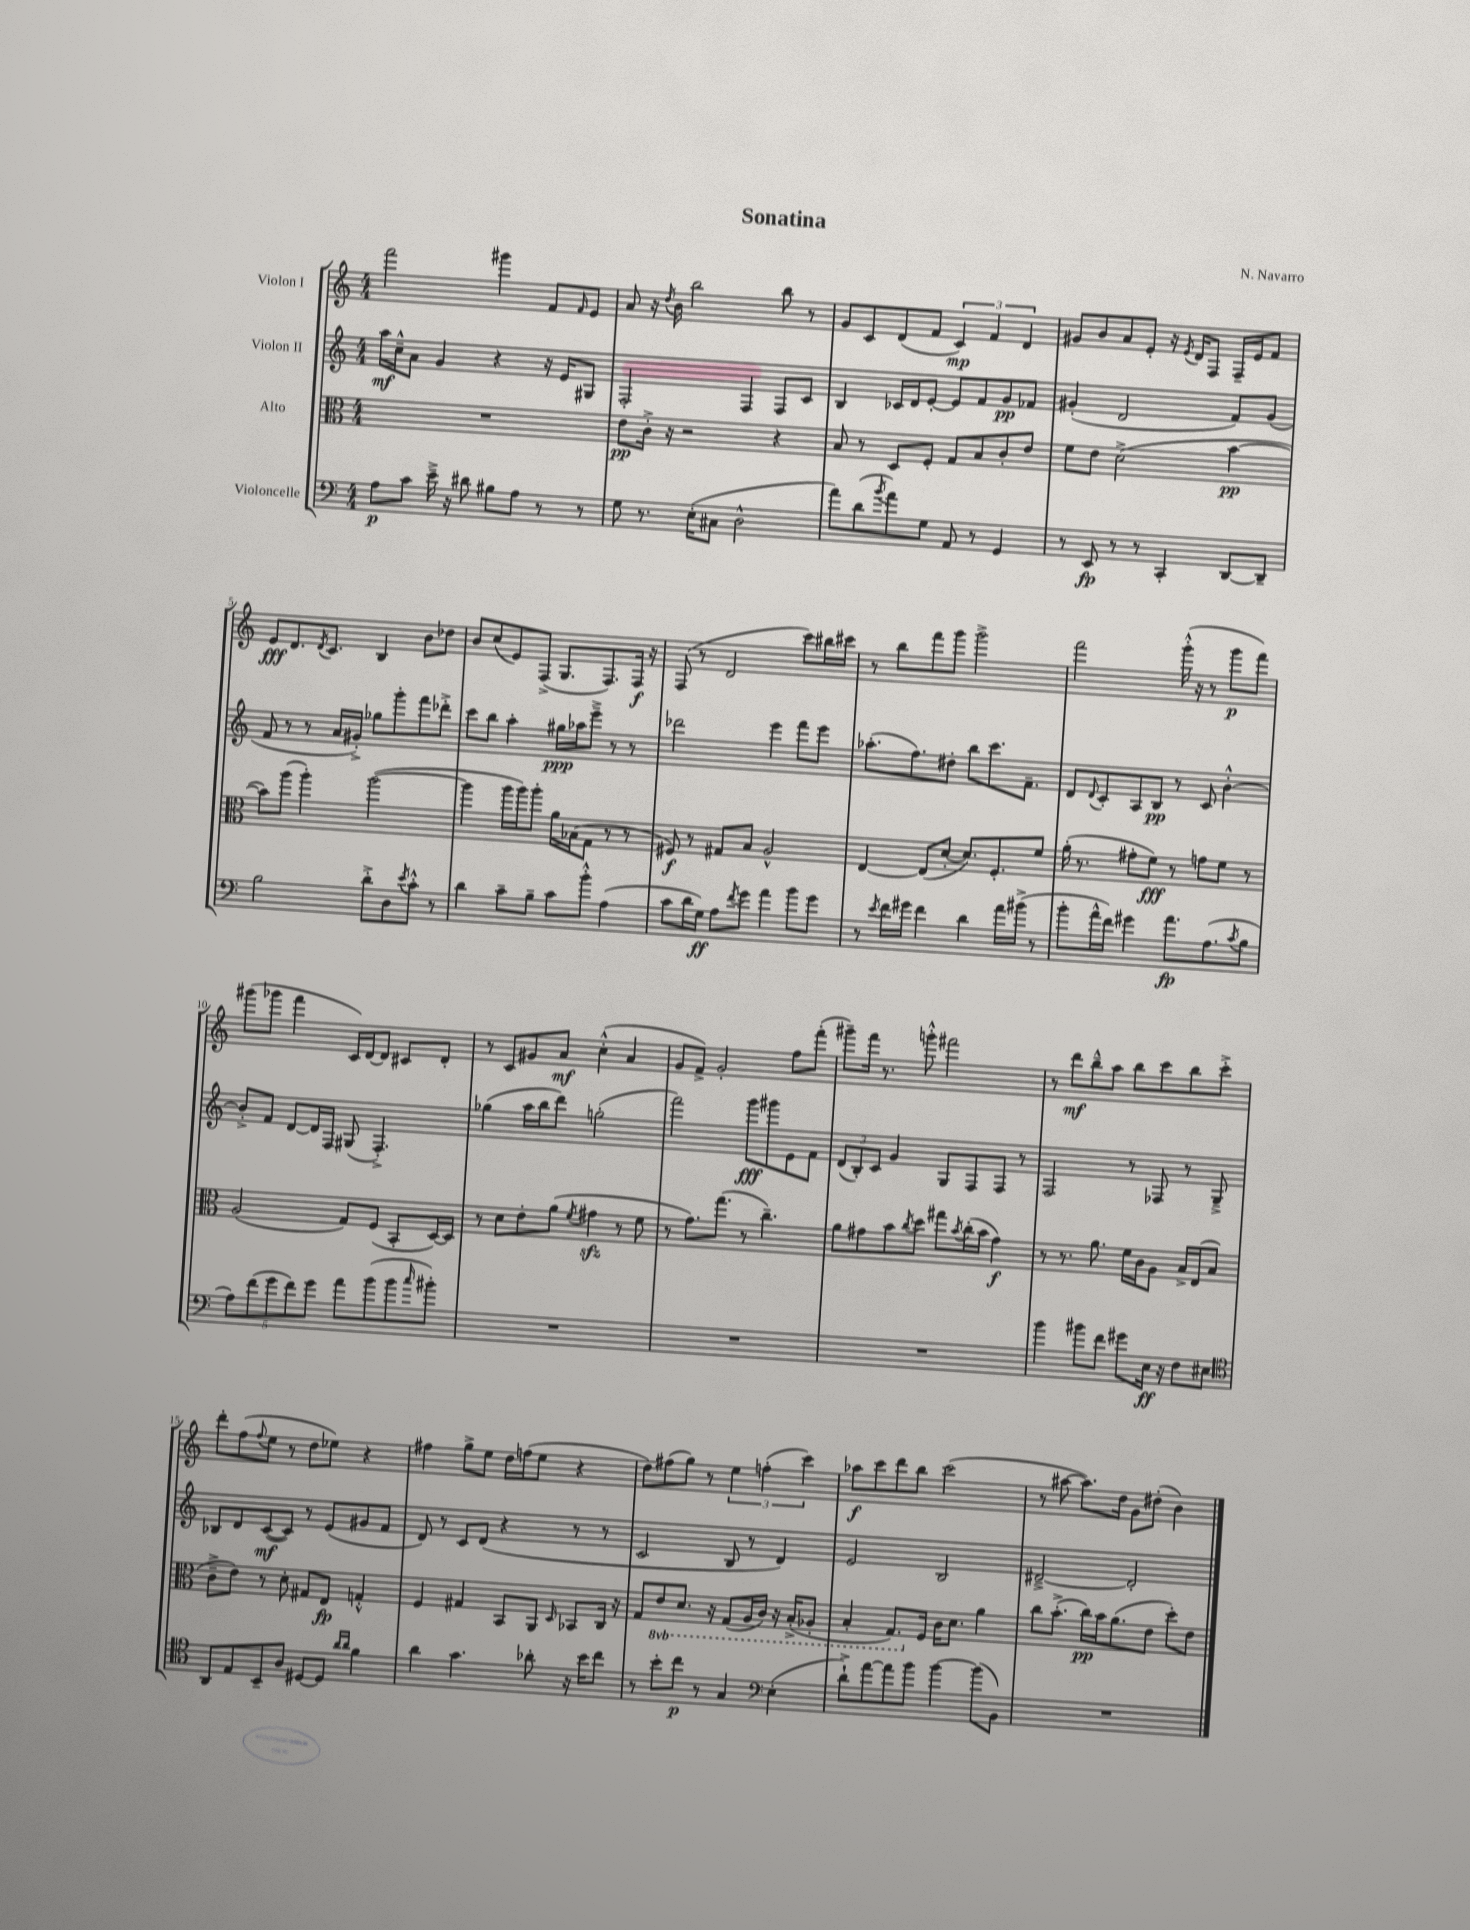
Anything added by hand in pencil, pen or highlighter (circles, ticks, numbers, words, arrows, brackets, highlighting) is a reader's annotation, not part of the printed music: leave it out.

**kern	**kern	**kern	**kern
*staff4	*staff3	*staff2	*staff1
*clefF4	*clefC3	*clefG2	*clefG2
*k[]	*k[]	*k[]	*k[]
*M4/4	*M4/4	*M4/4	*M4/4
8A	1r	16aa	2fff
.	.	16cc~^^	.
8c	.	8a	.
16e~^	.	4g	.
16r	.	.	.
8d#	.	.	.
8B#	.	4r	4ggg#
8A	.	.	.
8r	.	16r	8f
.	.	16e	.
.	.	.	16qqf
8r	.	8G#	8e
=	=	=	=
8G	8e	2F'	8a
8.r	16c'^	.	16r
.	.	.	8qdd
.	16r	.	16b
.	2r	.	2bb
(16E'	.	.	.
8C#	.	.	.
2D^^	.	4F	.
.	4r	8F	8bb
.	.	8c	8r
=	=	=	=
8a)	8B	4B	8g
(8d	8r	.	8c
8qb	.	.	.
8a)	8D	16c-	(8d
.	.	16d	.
8G	8F'	[8e'	8f
8AA	8G	8e]	6c)
8r	8B	8f	.
.	.	.	6f
4GG	8c'	8g	.
.	.	.	6d
.	8e	8f-	.
=	=	=	=
8r	8f	(4g#'	8g#
8EE	8e	.	8b
8r	(2d^	2d	8a
8r	.	.	8e'
4CC'	.	.	16r
.	.	.	8qe
.	.	.	16d
.	.	.	8F
[8DD	[4b	8f)	16F~
.	.	.	16e
8DD~]	.	(8g#	8f
=	=	=	=
2B	8b])	8f	8e
.	(8aa	8r	8.d
.	4aa')	8r	.
.	.	.	8qd
.	.	.	8.c
.	.	16a	.
.	.	16g#'^)	.
8d'^	([2aa	8gg-	4B
8D	.	8ggg'	.
8qe	.	.	.
8c'^^	.	8fff	8b
8r	.	8ddd-'^	8dd-
=	=	=	=
4d	4aa]	8ccc	8b
.	.	8bb	(8cc
8c~	16aa	4aa'	8e)
.	16aa)	.	.
8B~	8aa'	.	(8F^
8c	16a	16gg#	8.G
.	(16B-	16aa-	.
8b'^^	8G	8eee~^	.
.	.	.	8.F)
(4A	8r	8r	.
.	8r	8r	16F
.	.	.	16r
=	=	=	=
8c	8F#)	2ddd-	(8F
16d	8r	.	8r
16G)	.	.	.
8A	8G#	.	2d
8qf	.	.	.
8g	8B	.	.
4a	2A^^	4eee	.
8b	.	8fff	8ccc)
8g	.	8eee	16bb#
.	.	.	16ccc#
=	=	=	=
8r	[4E	(8.aa-'	8r
8qe	.	.	.
16f	.	.	8bb
16g#	.	8.ff)	.
4f	(8E]	.	8fff
.	[8d'	8dd#'	8ggg
4d	8.d])	8bb	2ggg^
.	.	8.ccc	.
.	8.F'	.	.
16a	.	.	.
(16b#^	.	8.f~	.
8r	8f	.	.
=	=	=	=
8b'	(16a'	8d	2fff
.	8.r	.	.
.	.	8qqd	.
16a^^	.	8c'	.
16f)	.	.	.
4g#	8g#'	8A	.
.	8f)	8B	.
8.a	8r	8r	(16ggg'^^
.	.	.	16r
.	8g	8c	8r
(8.A	.	.	.
.	8f	[4b'^^	8ggg
8qc	.	.	.
8B	8r	.	8fff)
=	=	=	=
10A)	(2A	8b'^]	(8ggg#
(10f	.	.	.
.	.	8f	8ggg-
10g	.	.	.
.	.	[8d	4fff
10f)	.	.	.
.	.	16d]	.
10g	.	.	.
.	.	16F	.
8a	8G)	(8G#	16c)
.	.	.	[16d
(8b	(8F	4.F'^)	8d]
8b	8BB'	.	8c#
16qqcc	.	.	.
8b#')	[16D)	.	8d'
.	16D]	.	.
=	=	=	=
1r	8r	(4gg-	8r
.	8d	.	8c
.	8e'	16aa	8g#
.	.	16bb	.
.	(8a	8ddd)	8a
.	8qf	.	.
.	4g#	(2gg'	(4cc'^^
.	8r	.	4a
.	8f	.	.
=	=	=	=
1r	8r	2fff)	8g
.	8.g)	.	8f^)
.	.	.	2g'
.	(8.gg	.	.
.	8r	8ggg	.
.	4.cc~)	8ggg#	.
.	.	8e	8ff
.	.	8f	(8fff'
=	=	=	=
1r	8a	(12d	8ggg#~)
.	.	12B')	.
.	8g#	.	16fff
.	.	12c	.
.	.	.	8.r
.	8b	4g	.
.	8qcc	.	.
.	8dd	.	8ggg'^^
.	8gg#	8G	2fff#
.	8qb	.	.
.	(16cc'	8F	.
.	16b	.	.
.	4g#)	8F	.
.	.	8r	.
=	=	=	=
4b	8r	2F	8r
.	8.r	.	8ddd
8b#	.	.	8bb~^^
.	8.a	.	.
8f	.	.	8aa
8g#	16f	8r	8bb
.	16c	.	.
16E	8A	8F-	8ccc
16r	.	.	.
8F	16B^	8r	8bb
.	(16E	.	.
8E#	8B	8G~^	8ccc'^
=	=	=	=
*clefC4	*	*	*
8AA	8c~^	8B-	8ddd'
8E	8e)	8d	(8ff
.	.	.	8qqff
8BB~	8r	([8c	8ee
8A	8d'	8c])	8r
[8D#	8G#	8r	8dd
8D#]	8E	(8e	8ee-)
16qqa	.	.	.
16qqa	.	.	.
4f	4G'^^	8g#	4r
.	.	8f	.
=	=	=	=
4a	4F	8d)	4ff#
.	.	8r	.
4.g	4G#	8c	8gg^
.	.	(8d	8ee
.	8BB	4r	16dd
.	.	.	(16ff
8a-'	8AA	.	8ee
.	16qqD	.	.
16r	8BB-	8r	4r
16b	.	.	.
8cc	16C	8r	.
.	16r	.	.
=	=	=	=
8r	8G	2c	8dd)
8b'	8E	.	(8ff#
8cc	8.D	.	8gg)
8r	.	.	8r
.	16r	.	.
4G	(8GG	8B	6ee
.	16AA	8r	.
.	.	.	(6ff'
.	16C)	.	.
*clefF4	*	*	*
(4E'	16r	4d)	.
.	(16BB'^	.	.
.	.	.	6ccc)
.	8AA-'	.	.
=	=	=	=
8d`^)	4BB'	2e	8aa-
[8a	.	.	8ccc
8a]	8.GG)	.	8ddd
8b	.	.	8bb
.	16F	.	.
[4b	16c	2B	(2ccc
.	8.d	.	.
(8b]	4a	.	.
8BB)	.	.	.
=	=	=	=
1r	8cc	[2d#~^	8r
.	(8.b'^	.	[8aa#
.	.	.	8.aa#])
.	16cc)	.	.
.	16b	.	.
.	(8.a	.	16dd
.	.	2d#']	8g
.	8e	.	(8dd#'
.	8dd')	.	4b)
.	8e	.	.
==	==	==	==
*-	*-	*-	*-
